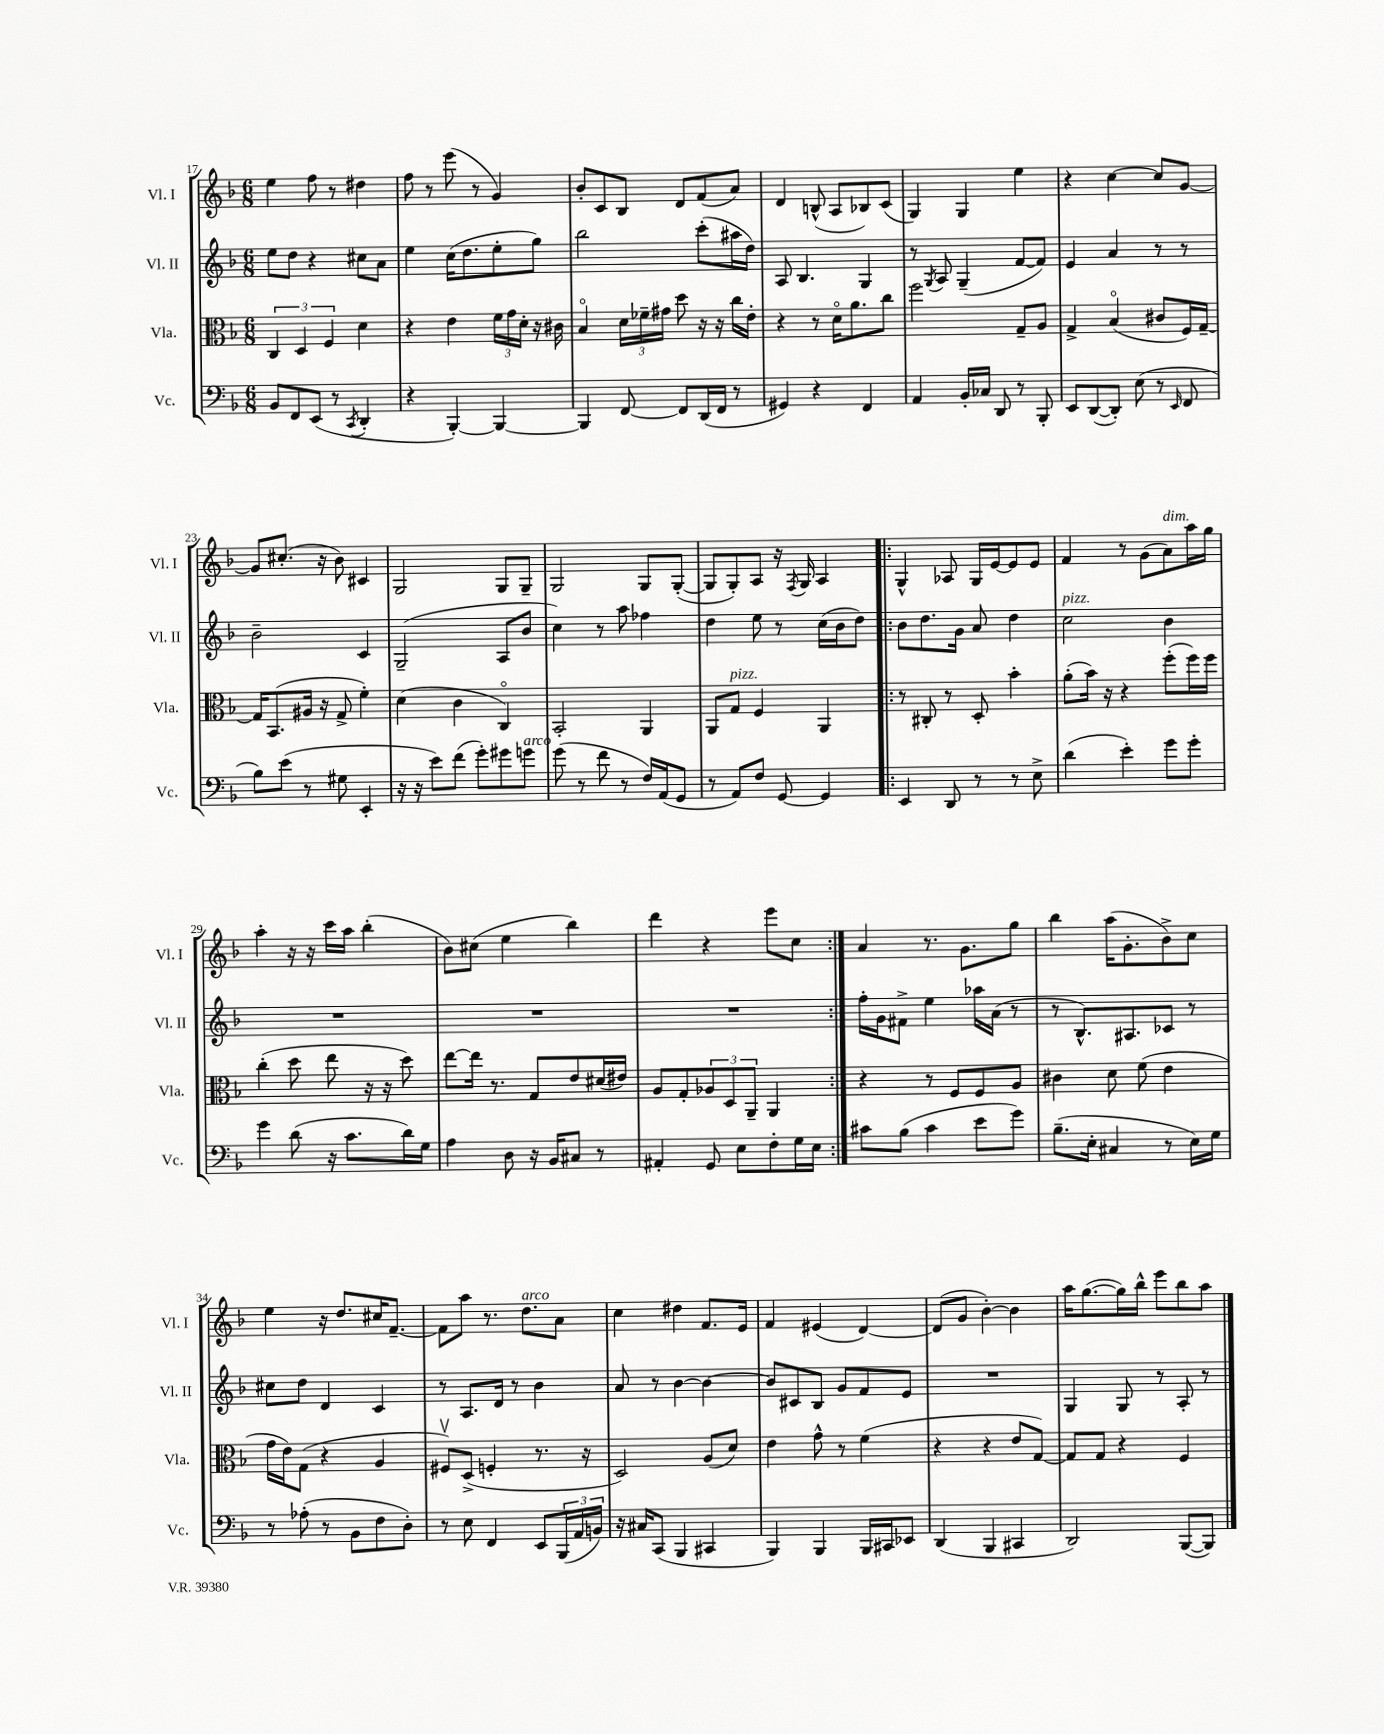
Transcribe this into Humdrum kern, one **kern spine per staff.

**kern	**kern	**kern	**kern
*part4	*part3	*part2	*part1
*staff4	*staff3	*staff2	*staff1
*I"Vc.	*I"Vla.	*I"Vl. II	*I"Vl. I
*I'Vc.	*I'Vla.	*I'Vl. II	*I'Vl. I
*clefF4	*clefC3	*clefG2	*clefG2
*k[b-]	*k[b-]	*k[b-]	*k[b-]
*M6/8	*M6/8	*M6/8	*M6/8
=17	=17	=17	=17
8BB-/L	6C/	8ee\L	4ee\
8FF/	.	8dd\J	.
.	6D/	.	.
(8EE/J	.	4r	8ff\
.	6F/	.	.
8r	.	.	8r
8qCC/	.	.	.
4DD'/	4d\	8cc#X\L	4dd#X\
.	.	8a\J	.
=18	=18	=18	=18
4r	4r	4ee\	8ff\
.	.	.	8r
[4BBB-'/)	4e\	(16cc\KL	(8eee\
.	.	8.dd\	.
.	.	.	8r
4BBB-/_	24f\LL	8ee'\	4g/)
.	24g\	.	.
.	24d'\JJ	.	.
.	16r	8gg\J)	.
.	16c#X\	.	.
=19	=19	=19	=19
4BBB-/]	4B-/	2bb-\	8b-'/L
.	.	.	8c/
[8FF/	24d\LL	.	8B-/J
.	24f-X~\	.	.
.	24g#X\JJ	.	.
8FF/L]	8dd\	.	8d/L
(16DD/L	16r	(8ccc'\L	(8f/
16FF/JJ	16r	.	.
8r	16cc\LL	16aa#X\L	8a/J)
.	16e'\JJ	16dd\JJ)	.
=20	=20	=20	=20
4GG#X/)	4r	8A/	4d/
.	.	4.B-/	.
4r	8r	.	(8Bn^^/
.	16d\KL	.	8A/L
.	8.a\	.	.
4FF/	.	4G/	8B-X/)
.	8cc\J	.	(8c/J
=21	=21	=21	=21
4AA/	2ff\	8r	4G/)
.	.	8qG/	.
.	.	8A/	.
16BB-'/LL	.	(4G~/	4G/
16C-X/JJ	.	.	.
8DD/	.	.	.
8r	8G~/L	[8f/L	4ee\
8BBB-'/	8A/J	8f/J])	.
=22	=22	=22	=22
8EE/L	4G^/	4e/	4r
([8DD/	.	.	.
8DD'/J])	(4B-/	4a/	[4cc\
(8E\	.	.	.
8r	8c#X/L	8r	8cc/L]
16qqEE/	.	.	.
8FF/	16F/L)	8r	[8g/J
.	[16G~/JJ	.	.
!!LO:LB:g=z
=23	=23	=23	=23
8B-\L)	16G/KL]	2b-~\	8g/L]
.	(8.BB-/	.	.
(8e\J	.	.	(8.cc#X'/J
8r	16A#X/Jk	.	.
.	16r	.	16r
8G#X\	8G^/	.	8b-\)
4EE'/	4f'\)	4c/	4c#X/
=24	=24	=24	=24
16r	(4d\	(2G~/	2G/
16r	.	.	.
8e\L)	.	.	.
(8f\J	4c\	.	.
8g'\L)	.	.	.
8g#X\	4C/)	8A/L	8G/L
!LO:TX:a:i:t=arco	!	!	!
8gn\J	.	8b-/J	8G~/J
=25	=25	=25	=25
(8g\	2BB-'/	4cc\)	2G/
8r	.	.	.
8f\	.	8r	.
8r	.	8aa\	.
16F/LL)	4AA/	4ff-X\	8G/L
(16AA/J	.	.	.
8GG/J	.	.	([8G'/J
=26	=26	=26	=26
8r	8AA/L	4dd\	8G/L]
!	!LO:TX:a:i:t=pizz.	!	!
8AA/L)	8G/J	.	8G'/)
8F/J	4F/	8ee\	8A/J
[8GG/	.	8r	16r
.	.	.	8qF/
.	.	.	16G/
4GG/]	4AA/	(16cc\LL	4A/
.	.	16b-\J	.
.	.	8dd\J)	.
=27!|:	=27!|:	=27!|:	=27!|:
4EE/	8r	8b-\L	4G^^/
.	8C#X'/	8.dd\	.
8DD/	8r	.	8A-X/
.	.	16g\Jk	.
8r	8D'/	8a/	16G/LL
.	.	.	[16e/J
8r	4b-'\	4dd\	8e/]
8E^\	.	.	8e/J
=28	=28	=28	=28
!	!	!LO:TX:a:i:t=pizz.	!
(4d\	(8a'\L	2cc\	4f/
.	16b-\Jk)	.	.
.	16r	.	.
4e'\)	4r	.	8r
.	.	.	(8g\L
!	!	!	!LO:TX:a:i:t=dim.
8g\L	(8ff'\L	4b-\	8a\)
8g'\J	16ff\L)	.	16aa\L
.	16ff\JJ	.	16gg\JJ
!!LO:LB:g=z
=29	=29	=29	=29
4g\	(4cc'\	2.r	4aa'\
(8d\	8dd\	.	16r
.	.	.	16r
16r	8ee\	.	16ccc\LL
8.c\L	.	.	16aa\JJ
.	16r	.	(4bb-'\
.	16r	.	.
16d\L)	8dd\)	.	.
16G\JJ	.	.	.
=30	=30	=30	=30
4A\	[8ee\L	2.r	8b-\L)
.	16ee\Jk]	.	(8cc#X\J
.	8.r	.	.
8D\	.	.	4ee\
16r	8G/L	.	.
16BB-/KL	.	.	.
8C#X/J	8e/	.	4bb-\)
8r	(16d#X/L	.	.
.	16e#X/JJ)	.	.
=31	=31	=31	=31
4AA#X'/	8A/L	2.r	4ddd\
.	8G'/	.	.
8GG/	12A-X/	.	4r
.	12D/	.	.
8E\L	.	.	.
.	12AA~/J	.	.
8F'\	4AA/	.	8eee\L
16G\L	.	.	8cc\J
16E\JJ	.	.	.
=32:|!	=32:|!	=32:|!	=32:|!
8c#X\L	4r	16ff'\LL	4a/
.	.	16g\J	.
(8B-\J	.	8f#X^\J	.
4c#\	8r	4ee\	8.r
.	8F/L	.	.
.	.	.	8.g\L
8e\L	8F/	16aa-X\LL	.
.	.	(16a\JJ	.
8g\J)	8A/J	8r	8gg\J
=33	=33	=33	=33
(8.B-~\L	4c#X\	8r	4bb-\
.	.	8.B-^^/L)	.
16E'\Jk	.	.	.
4C#X/	8d\	.	(16aa\KL
.	.	8.A#X/	8.g'\
.	(8f\	.	.
8r	4e\	8c-X/J	8b-^\)
16E\LL)	.	8r	8cc\J
16G\JJ	.	.	.
!!LO:LB:g=z
=34	=34	=34	=34
8r	16g\LL	8cc#X\L	4ee\
.	16e\J)	.	.
(8A-X'\	(8G\J	8dd\J	.
8r	4r	4d/	16r
.	.	.	8.dd/L
8BB-\L	.	.	.
8F\	4A/	4c/	16cc#X/K
.	.	.	[8.f~/J
8D'\J)	.	.	.
=35	=35	=35	=35
8r	8F#Xv/L)	8r	8f\L]
8E\	(8D^/J	8.A/L	8aa\J
4FF/	4Fn'/	.	8.r
.	.	16d/Jk	.
.	.	8r	.
!	!	!	!LO:TX:a:i:t=arco
.	.	.	8.dd\L
8EE/L	8.r	4b-\	.
(24BBB-/L	.	.	8a\J
24AA/	.	.	.
.	16r	.	.
24BBn/JJ)	.	.	.
=36	=36	=36	=36
16r	2D/)	8a/	4cc\
16C#X/KL	.	.	.
(8CC/J	.	8r	.
4BBB-/	.	[4b-\	4dd#X\
4CC#X/	(8A/L	4b-\_	8.f/L
.	8d/J)	.	.
.	.	.	16e/Jk
=37	=37	=37	=37
4BBB-/)	4e\	8b-/L]	4f/
.	.	8c#X/	.
4BBB-/	8g^^\	8B-/J	(4e#X/
.	8r	8g/L	.
16BBB-/LL	(4f\	8f/	[4d/)
16CC#X/J	.	.	.
8EE-X/J	.	8e/J	.
=38	=38	=38	=38
(4DD/	4r	2.r	(8d/L]
.	.	.	8g/J
4BBB-/	4r	.	[4b-'\)
4CC#X/	8e/L	.	4b-\]
.	[8G/J)	.	.
=39	=39	=39	=39
2DD/)	8G/L]	4G/	16aa\KL
.	.	.	([8.gg\
.	8G/J	.	.
.	4r	8G/	16gg\L])
.	.	.	16bb-^^\JJ
.	.	8r	8eee\L
([8BBB-/L	4F/	8A'/	8bb-\
8BBB-/J])	.	8r	8aa\J
==	==	==	==
*-	*-	*-	*-
